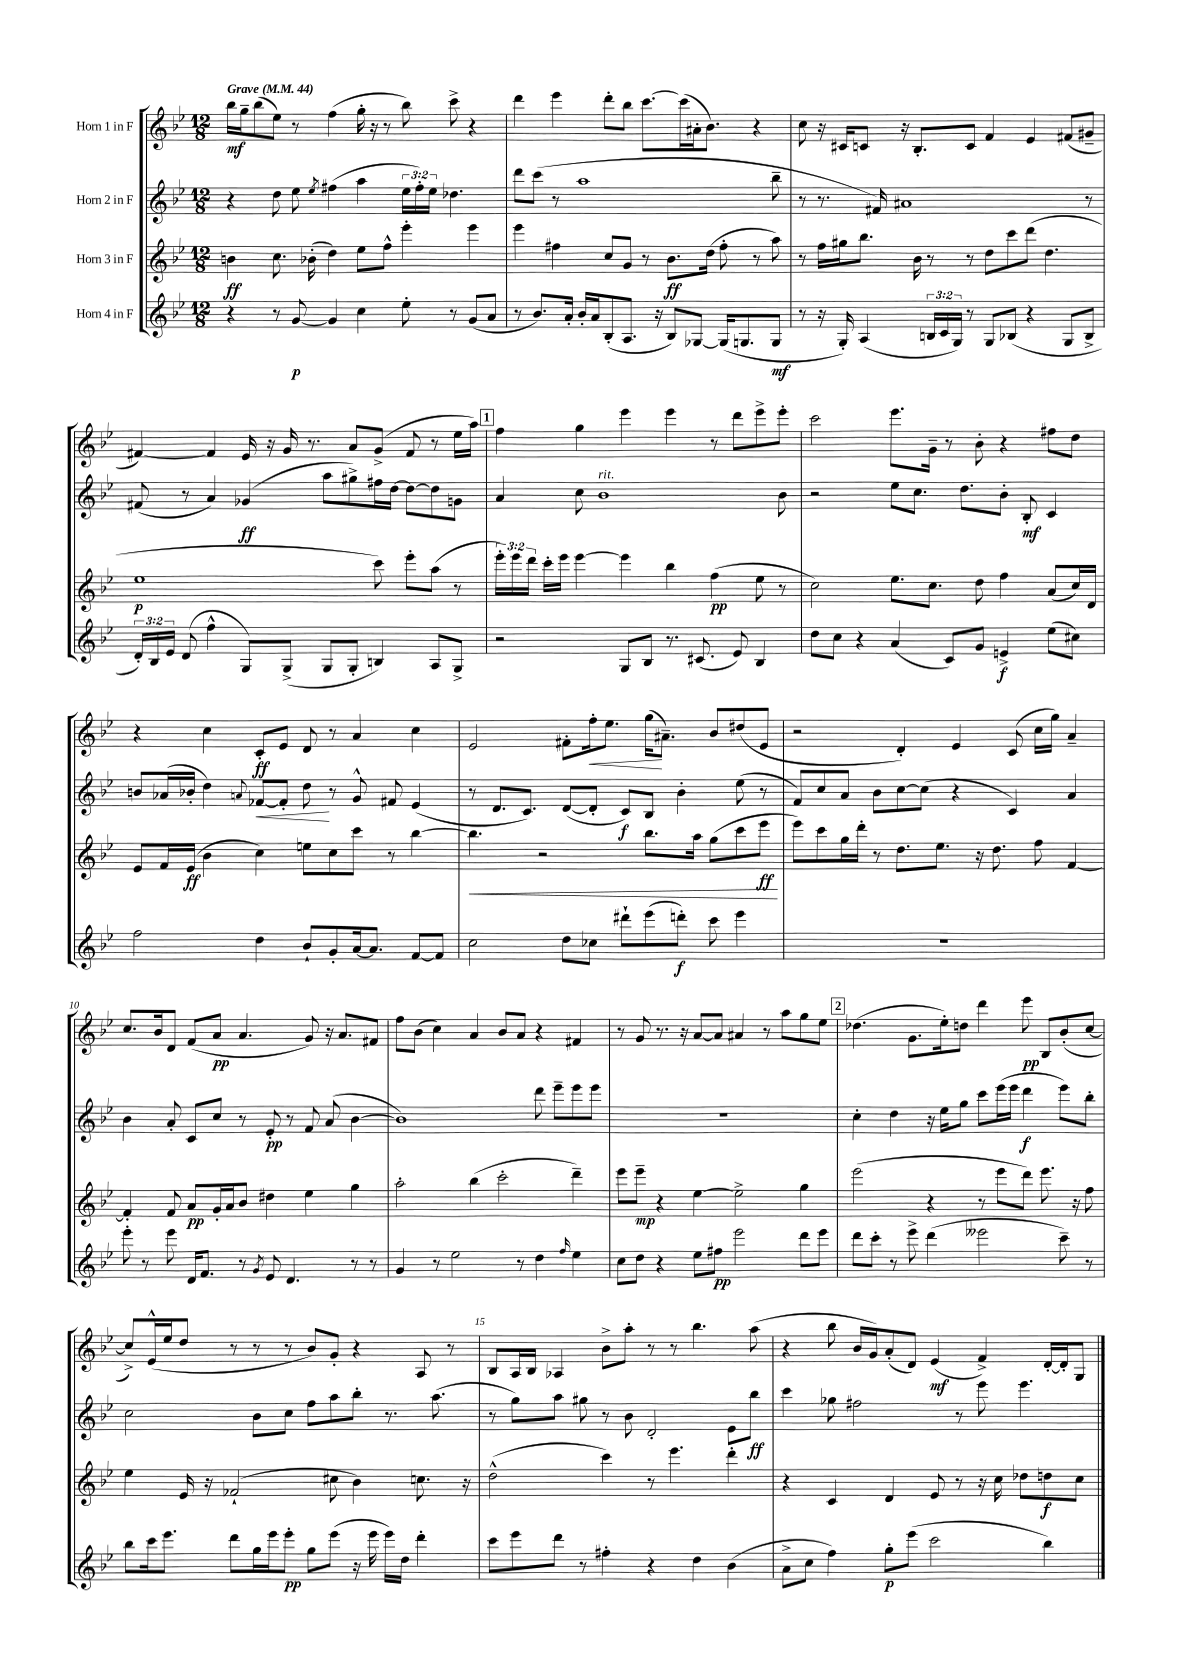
<<
\new StaffGroup <<
\new Staff = "s0" \with { instrumentName = "Horn 1 in F" } {
    \clef treble \key bes \major \numericTimeSignature \time 12/8 \tempo "Grave" 4 = 44
    \autoBeamOff bes''16[\mf g''16-- bes''8( ees''8]) r8 f''4( g''16-. r16 r8 bes''8) c'''8-> r4 |
    d'''4 ees'''4 d'''8[-. bes''8] c'''8.[~ c'''16( ais'16-. bes'8.]) r4 |
    c''8 r16 cis'16[ c'8] r16 bes8.[-. c'8] f'4 ees'4 fis'8[( gis'8]-- |
    fis'4~) fis'4 ees'16 r16 g'16 r8. a'8[ g'8]->( fis'8 r8 ees''16[ a''16]) |
    \mark \markup { \box "1" } f''4 g''4 ees'''4 ees'''4 r8 d'''8[ ees'''8-> ees'''8]-. |
    c'''2 ees'''8.[ g'16]-- r8 bes'8-. r4 fis''8[ d''8] |
    r4 c''4 c'8[-.\ff ees'8] d'8 r8 a'4 c''4 |
    ees'2 fis'8[-. f''16-.\< ees''8.] g''16[\!( ais'8.]--) bes'8[ dis''8( ees'8] |
    r2 d'4-.) ees'4 c'8( c''16[ g''16]) a'4-- |
    c''8.[ bes'16 d'8] f'8[( a'8]\pp a'4. g'8) r16 a'8.[ fis'8] |
    f''8[ bes'8]( c''4) a'4 bes'8[ a'8] r4 fis'4 |
    r8 g'8 r8. r16 a'8[~ a'8] ais'4 r8 a''8[ g''8 ees''8] |
    \mark \markup { \box "2" } des''4.( g'8.[ ees''16-.) d''8] d'''4 ees'''8\pp bes8[ bes'8-.( c''8]~ |
    c''8[->) ees'16-^( ees''16 d''8] r8 r8 r8 bes'8[) g'8]-. r4 a8 r8 |
    bes8[ a16 bes16] aes4 bes'8[-> a''8]-. r8 r8 bes''4. a''8( |
    r4 bes''8 bes'16[ g'16) a'8-.( d'8]) ees'4\mf( f'4->) d'16[~-. d'16-. g8] \bar "|." |
}
\new Staff = "s1" \with { instrumentName = "Horn 2 in F" } {
    \clef treble \key bes \major \numericTimeSignature \time 12/8 \override Staff.TupletNumber.text = #tuplet-number::calc-fraction-text
    \autoBeamOff r4 d''8 ees''8 \acciaccatura { ees''8 } fis''4( a''4 \tuplet 3/2 { ees''16[ fis''16-.) ees''16] } des''4. |
    d'''8[ c'''8]( r8 a''1 bes''8-- |
    r8 r8. fis'16) ais'1 r8 |
    fis'8( r8 a'4) ges'4\ff( a''8[ gis''8->) fis''16 d''16]~ d''8[~ d''8 g'8] |
    \mark \markup { \box "1" } a'4 c''8 bes'1^\markup { \italic "rit." } bes'8 |
    r2 ees''8[ c''8.] d''8.[ bes'8]-. bes8-.\mf c'4 |
    b'8[ aes'16( bes'16]-. d''4) \appoggiatura { a'8 } fes'8[~\< fes'8]-. d''8\! r8 g'8-^ fis'8 ees'4( |
    r8 d'8.[ c'8.]) d'8[~( d'8]-. c'8[\f) bes8] bes'4-. ees''8( r8 |
    f'8[) c''8 a'8] bes'8[ c''8~ c''8]( r4 c'4) a'4 |
    bes'4 a'8-. c'8[ c''8] r8 ees'8-.\pp r8 f'8 a'8( bes'4~ |
    bes'1) d'''8 ees'''8[-- ees'''8 ees'''8] |
    R1. |
    \mark \markup { \box "2" } c''4-. d''4 r16 ees''16[ g''8] c'''8[ ees'''16( ees'''16] d'''4\f ees'''8[) bes''8]-. |
    c''2 bes'8[ c''8] f''8[ a''8 bes''8]-. r8. a''8.( |
    r8 g''8[) a''8] gis''8 r8 bes'8 d'2-. ees'8[ bes''8]\ff |
    c'''4 ges''8 fis''2 r8 ees'''8 ees'''4. \bar "|." |
}
\new Staff = "s2" \with { instrumentName = "Horn 3 in F" } {
    \clef treble \key bes \major \numericTimeSignature \time 12/8 \override Staff.TupletNumber.text = #tuplet-number::calc-fraction-text
    \autoBeamOff b'4\ff c''8. bes'16-.( d''4) ees''8[ f''8]-^ ees'''4-. ees'''4 |
    ees'''4 fis''4 c''8[ g'8] r8 bes'8.[\ff d''16]( fis''8-. r8 a''8) |
    r8 f''16[ gis''16 bes''8.] bes'16 r8 r8 d''8[ c'''8 d'''8]( d''4. |
    ees''1\p c'''8) ees'''8[-. a''8]( r8 |
    \mark \markup { \box "1" } \tuplet 3/2 { ees'''16[-.) ees'''16 d'''16] } c'''16[-. ees'''16] ees'''4~ ees'''4 bes''4 f''4\pp( ees''8 r8 |
    c''2) ees''8.[ c''8.] d''8 f''4 a'8[( c''16) d'16] |
    ees'8[ f'16 ees'16]\ff( bes'4 c''4) e''8[ c''8 c'''8] r8 bes''4~ |
    bes''4.\< r2 bes''8.[ a''16] g''8[( c'''8 ees'''8]\ff\! |
    ees'''8[) c'''8 g''16 d'''16]-. r8 d''8.[ ees''8.] r16 d''8. f''8 f'4~ |
    f'4-. f'8 a'8[\pp g'16-. a'16 bes'8] dis''4 ees''4 g''4 |
    a''2-. bes''4( c'''2-. d'''4--) |
    ees'''8[ ees'''8]--\mp r4 ees''4~ ees''2-> g''4 |
    \mark \markup { \box "2" } ees'''2( r4 r8 ees'''8[ d'''8]) ees'''8. r16 f''8 |
    ees''4 ees'16 r16 fes'2-!( cis''8 bes'4) c''8. r16 |
    d''2-^( c'''4) r8 ees'''4. d'''4-. |
    r4 c'4 d'4 ees'8 r8 r16 c''16 des''8[ d''8\f c''8] \bar "|." |
}
\new Staff = "s3" \with { instrumentName = "Horn 4 in F" } {
    \clef treble \key bes \major \numericTimeSignature \time 12/8 \override Staff.TupletNumber.text = #tuplet-number::calc-fraction-text
    \autoBeamOff r4 r8 g'8~\p g'4 c''4 ees''8-. r8 g'8[( a'8] |
    r8 bes'8.[) a'16]-. bes'16[-. a'16 bes8-.( a8.] r16 bes8[) ges8]~ ges16[( g8. g8]\mf |
    r8 r16 g16-.) a4( \tuplet 3/2 { b16[ c'16 g16]) } r8 g8[ bes8]( r4 g8[ bes8]-> |
    \tuplet 3/2 { d'16[-.) bes16 ees'16] } d'8( f''4-^ g8[) g8]->( g8[ g8]-. b4) a8[ g8]-> |
    \mark \markup { \box "1" } r2 g8[ bes8] r8. cis'8.( ees'8) bes4 |
    d''8[ c''8] r4 a'4( c'8[) g'8] e'4->\f ees''8[( cis''8]) |
    f''2 d''4 bes'8[-! g'8-. a'16~ a'8.] f'8[~ f'8] |
    c''2 d''8[ ces''8] dis'''8[-! ees'''8( d'''8]-.\f) c'''8 ees'''4 |
    R1. |
    ees'''8-. r8 ees'''8 d'16[ f'8.] r8 \acciaccatura { g'8 } ees'8 d'4. r8 r8 |
    g'4 r8 ees''2 r8 d''4 \grace { f''16 } ees''4 |
    c''8[ d''8] r4 ees''8[ fis''8]\pp ees'''2 d'''8[ ees'''8] |
    \mark \markup { \box "2" } d'''8[ c'''8]-. r8 ees'''8-> d'''4( eeses'''2 c'''8--) r8 |
    bes''8[ c'''16 ees'''8.] d'''8[ g''16 ees'''16 ees'''8]-.\pp g''8[ ees'''8]( r16 ees'''16 ees'''16[) d''16] d'''4-. |
    c'''8[ ees'''8 d'''8] r8 fis''4-. r4 d''4 bes'4( |
    a'8[-> c''8] f''4) g''8[-.\p ees'''8]( c'''2 bes''4) \bar "|." |
}
>>
>>
\layout { \context { \Score \override BarNumber.break-visibility = ##(#f #t #t) barNumberVisibility = #(every-nth-bar-number-visible 5) } }
